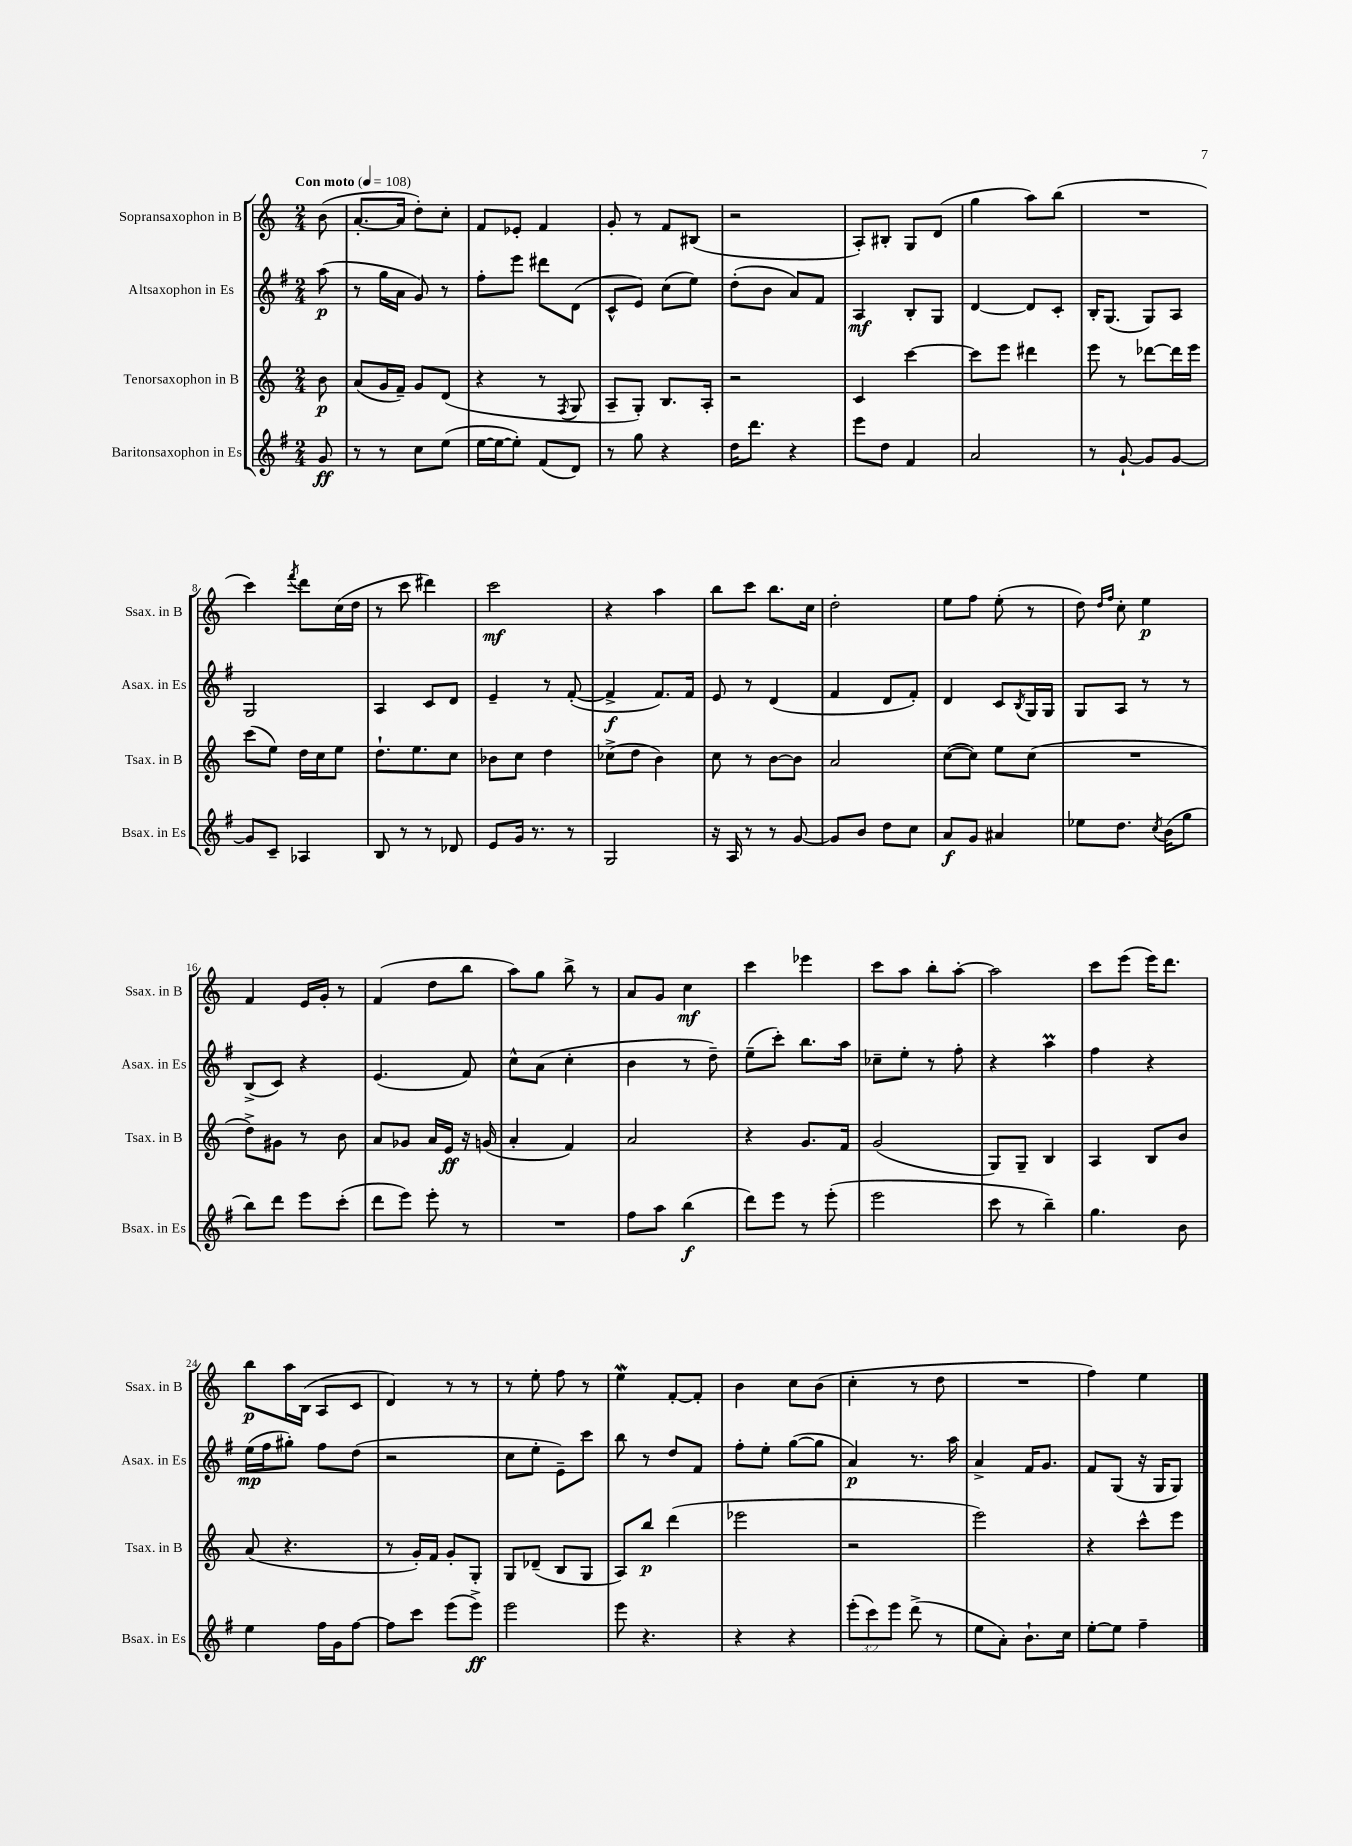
<<
\new StaffGroup <<
\new Staff = "s0" \with { instrumentName = "Sopransaxophon in B" shortInstrumentName = "Ssax. in B" } {
    \clef treble \key c \major \numericTimeSignature \time 2/4 \partial 8 \tempo "Con moto" 4 = 108
    b'8( |
    a'8.~-. a'16 d''8-.) c''8-. |
    f'8 ees'8-. f'4 |
    g'8-. r8 f'8 bis8( |
    r2 |
    a8-.) bis8-. g8 d'8( |
    g''4 a''8) b''8( |
    R2 |
    c'''4) \acciaccatura { f'''8 } d'''8 c''16( d''16 |
    r8 c'''8 dis'''4) |
    c'''2\mf |
    r4 a''4 |
    b''8 c'''8 b''8. c''16 |
    d''2-. |
    e''8 f''8 e''8-.( r8 |
    d''8) \grace { d''16 f''16 } c''8-. e''4\p |
    f'4 e'16 g'16-. r8 |
    f'4( d''8 b''8 |
    a''8) g''8 b''8-> r8 |
    a'8 g'8 c''4\mf |
    c'''4 ees'''4 |
    c'''8 a''8 b''8-. a''8~-. |
    a''2 |
    c'''8 e'''8( e'''16) d'''8. |
    b''8\p a''16 b16( a8 c'8 |
    d'4) r8 r8 |
    r8 e''8-. f''8 r8 |
    e''4\mordent f'8~-. f'8-. |
    b'4 c''8 b'8( |
    c''4-. r8 d''8 |
    R2 |
    f''4) e''4 \bar "|." |
}
\new Staff = "s1" \with { instrumentName = "Altsaxophon in Es" shortInstrumentName = "Asax. in Es" } {
    \clef treble \key g \major \numericTimeSignature \time 2/4 \partial 8
    a''8\p( |
    r8 g''16 a'16 g'8) r8 |
    fis''8-. e'''8 dis'''8 d'8( |
    c'8-^ e'8) c''8( e''8) |
    d''8-.( b'8 a'8) fis'8 |
    a4\mf b8-. g8 |
    d'4~ d'8 c'8-. |
    b16-. g8.( g8) a8 |
    g2 |
    a4 c'8 d'8 |
    e'4-- r8 fis'8~-.( |
    fis'4->\f fis'8.) fis'16 |
    e'8 r8 d'4( |
    fis'4 d'8 fis'8-.) |
    d'4 c'8 \acciaccatura { b8 } g16 g16 |
    g8 a8 r8 r8 |
    b8->( c'8) r4 |
    e'4.( fis'8) |
    c''8-^ a'8( c''4-. |
    b'4 r8 d''8--) |
    e''8--( c'''8-.) b''8. a''16 |
    ces''8-- e''8-. r8 fis''8-. |
    r4 a''4\prall |
    fis''4 r4 |
    e''16\mp( fis''16 gis''8-.) fis''8 d''8( |
    r2 |
    c''8 e''8-. e'8--) c'''8 |
    b''8 r8 d''8 fis'8 |
    fis''8-. e''8-. g''8~( g''8 |
    a'4\p) r8. a''16 |
    a'4-> fis'16 g'8. |
    fis'8 g8( r16 g16 g8) \bar "|." |
}
\new Staff = "s2" \with { instrumentName = "Tenorsaxophon in B" shortInstrumentName = "Tsax. in B" } {
    \clef treble \key c \major \numericTimeSignature \time 2/4 \partial 8
    b'8\p |
    a'8( g'16 f'16--) g'8 d'8( |
    r4 r8 \acciaccatura { f8 } g8 |
    a8-- g8-.) b8. a16-. |
    r2 |
    c'4 c'''4~ |
    c'''8 e'''8 dis'''4 |
    e'''8 r8 des'''8~ des'''16 e'''16 |
    c'''8( e''8) d''16 c''16 e''8 |
    d''8.-! e''8. c''8 |
    bes'8 c''8 d''4 |
    ces''8->( d''8 b'4) |
    c''8 r8 b'8~ b'8 |
    a'2 |
    c''8~( c''8) e''8 c''8( |
    R2 |
    d''8->) gis'8 r8 b'8 |
    a'8 ges'8 a'16 e'16\ff r16 g'16( |
    a'4-. f'4) |
    a'2 |
    r4 g'8. f'16 |
    g'2( |
    g8) g8-- b4 |
    a4 b8 b'8 |
    a'8( r4. |
    r8 g'16-.) f'16 g'8-. g8-. |
    g8 des'8--( b8 g8 |
    a8) b''8\p d'''4( |
    ees'''2 |
    r2 |
    e'''2) |
    r4 c'''8-^ e'''8 \bar "|." |
}
\new Staff = "s3" \with { instrumentName = "Baritonsaxophon in Es" shortInstrumentName = "Bsax. in Es" } {
    \clef treble \key g \major \numericTimeSignature \time 2/4 \override Staff.TupletNumber.text = #tuplet-number::calc-fraction-text \partial 8
    g'8\ff |
    r8 r8 c''8 e''8( |
    e''16~ e''16~ e''8-.) fis'8( d'8) |
    r8 g''8 r4 |
    d''16 d'''8. r4 |
    e'''8 d''8 fis'4 |
    a'2 |
    r8 g'8~-! g'8 g'8~ |
    g'8 c'8-- aes4 |
    b8 r8 r8 des'8 |
    e'8 g'16 r8. r8 |
    g2 |
    r16 a16 r8 r8 g'8~ |
    g'8 b'8 d''8 c''8 |
    a'8\f g'8 ais'4 |
    ees''8 d''8. \acciaccatura { c''8 } b'16( g''8 |
    b''8) d'''8 e'''8 c'''8-.( |
    d'''8 e'''8) e'''8-. r8 |
    R2 |
    fis''8 a''8 b''4\f( |
    d'''8) e'''8 r8 e'''8-.( |
    e'''2 |
    c'''8 r8 b''4--) |
    g''4. b'8 |
    e''4 fis''16 g'16 fis''8~ |
    fis''8 c'''8 e'''8( e'''8->\ff) |
    e'''2 |
    e'''8 r4. |
    r4 r4 |
    \tuplet 3/2 { e'''8-.( c'''8) e'''8 } d'''8->( r8 |
    e''8 a'8-.) b'8.-! c''16 |
    e''8~-. e''8 fis''4-- \bar "|." |
}
>>
>>
